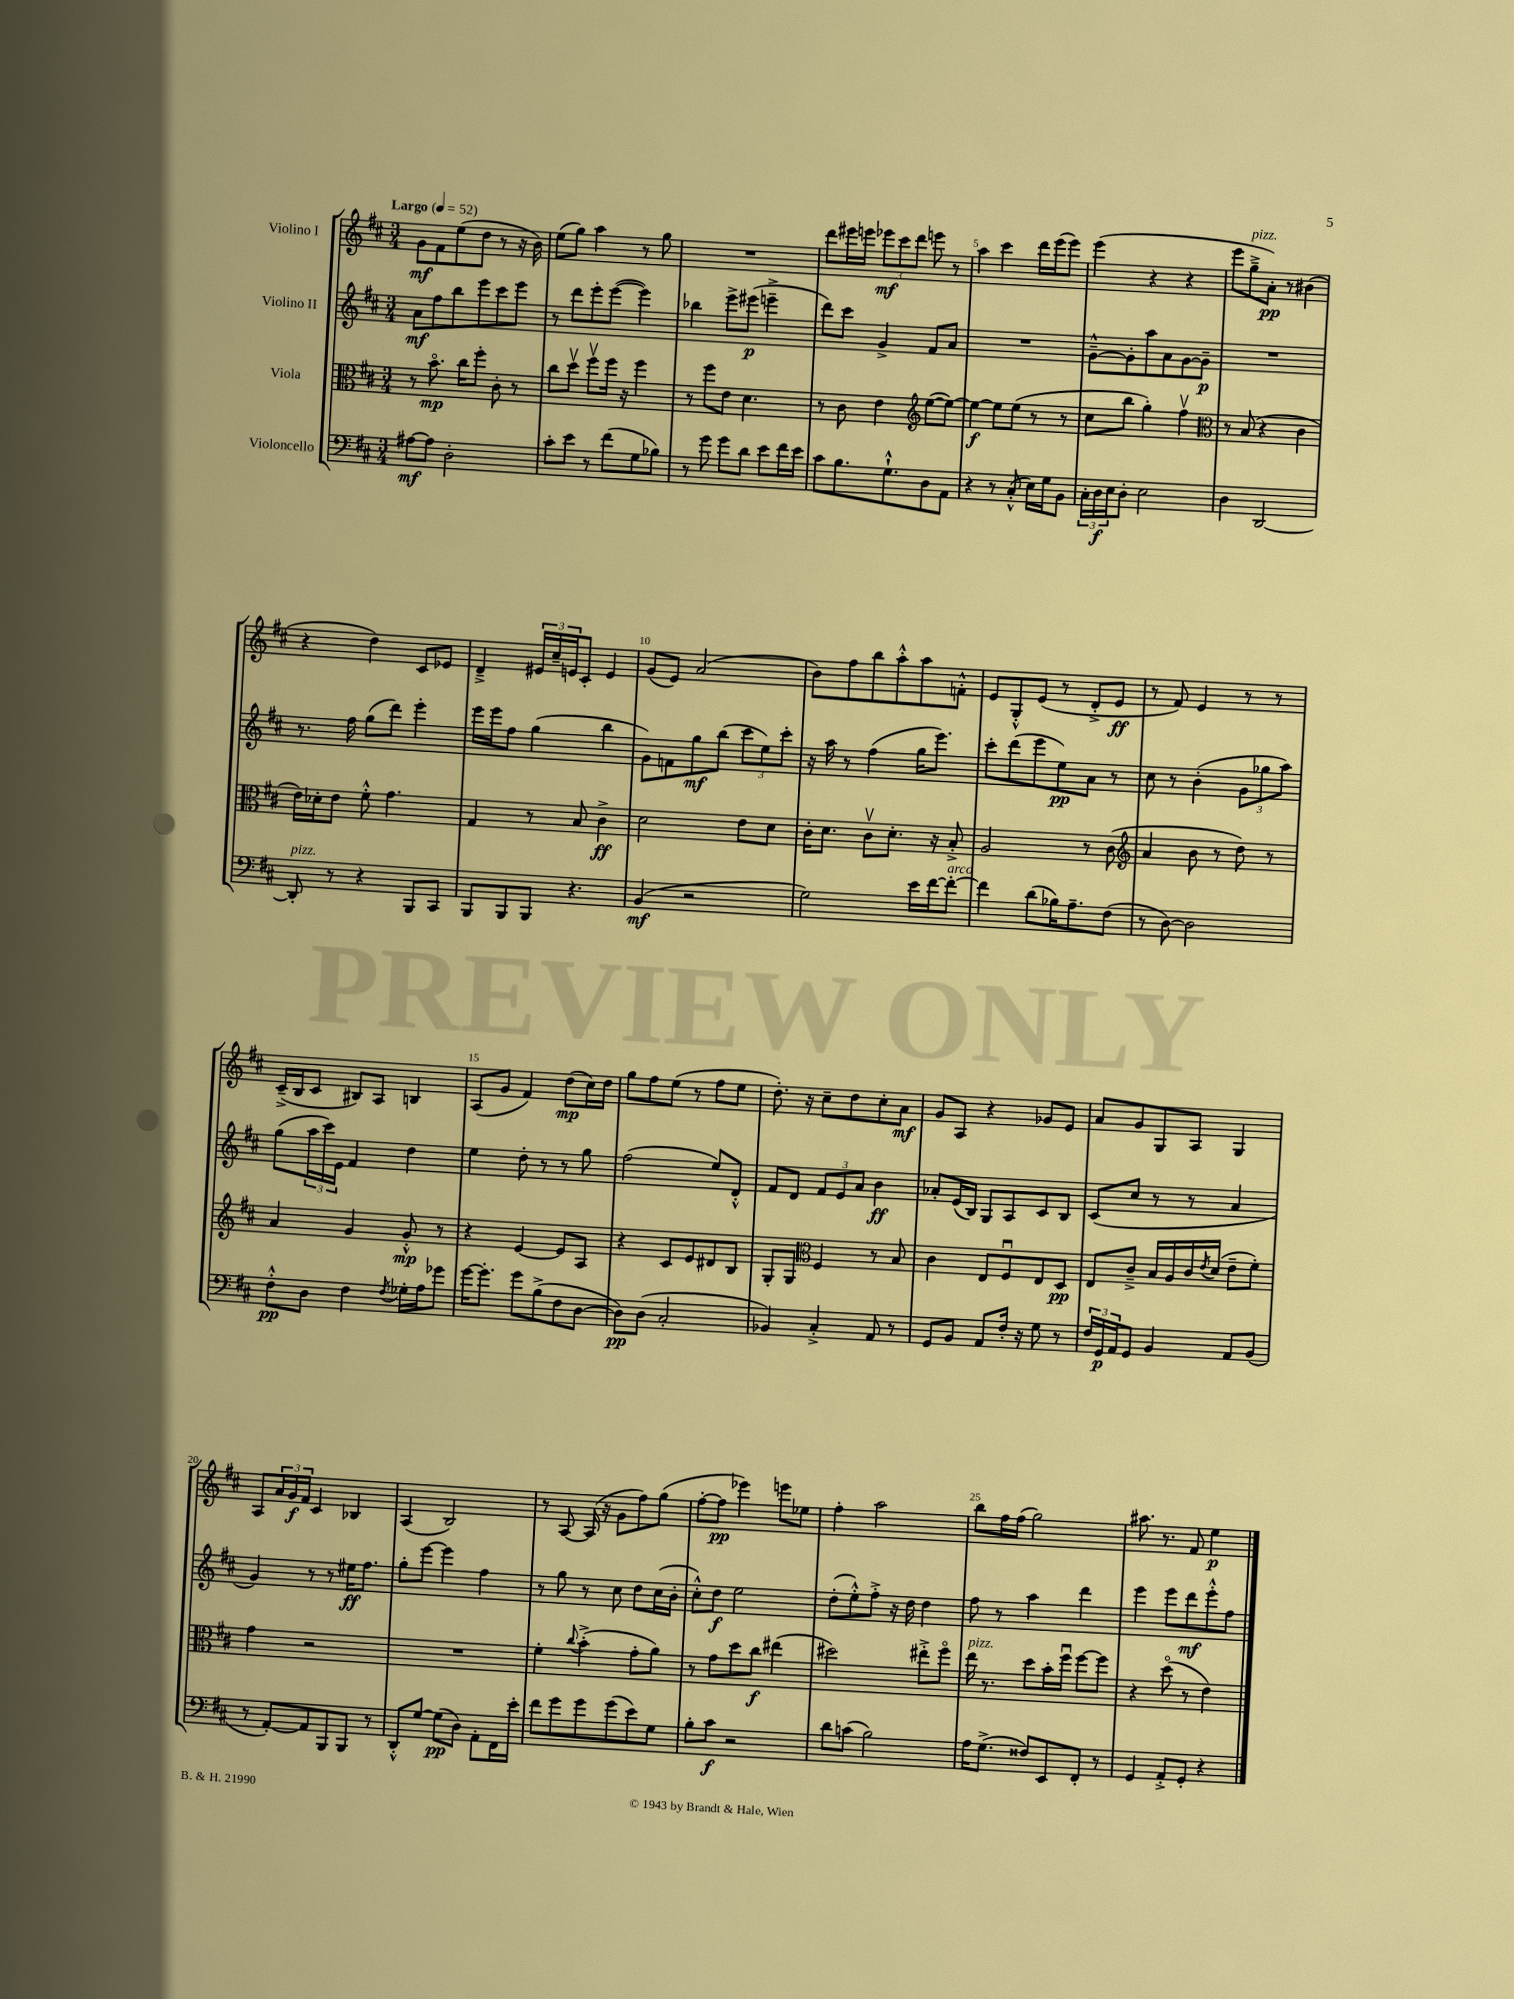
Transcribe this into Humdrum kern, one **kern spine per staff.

**kern	**kern	**kern	**kern
*staff4	*staff3	*staff2	*staff1
*clefF4	*clefC3	*clefG2	*clefG2
*k[f#c#]	*k[f#c#]	*k[f#c#]	*k[f#c#]
*M3/4	*M3/4	*M3/4	*M3/4
*MM52	*MM52	*MM52	*MM52
[8A#	8r	8a	8g
8A#]	8.bo	8ff#	8f#
2D'	.	8bb	(8ee
.	16cc#	.	.
.	8ff#'	8eee	8dd
.	8c#'	8ccc#	8r
.	8r	8eee	16r
.	.	.	16b)
=	=	=	=
8c#'	8cc#	8r	(8ee
8e	8ddv	8ddd	8gg)
8r	8ff#v	8eee'	4aa
(8f#	16ff#	([8eee	.
.	16r	.	.
8G	4ff#	4eee])	8r
8B-)	.	.	8gg
=	=	=	=
8r	8r	4bb-	2.r
8g	8ff#	.	.
8g	8e	8eee^	.
8d	4.d	(8eee#	.
8e	.	4eee~^	.
16f#	.	.	.
16e	.	.	.
=	=	=	=
8c#	8r	8ddd)	8ddd
8.B	8c#	8ccc#	16eee#
.	.	.	16eee
.	4e	4g^	12eee-
8.G`^^	.	.	.
.	.	.	12ccc#
.	.	.	12ddd
*	*clefG2	*	*
8D	([8ee	8f#	8eee
8AA	8ee_)	8a	8r
=	=	=	=
4r	4ee_	2.r	4aa
8r	8ee]	.	4ccc#
(8C#'^^	(8ee	.	.
16E)	8r	.	16ddd
16G	.	.	(16eee
8BB	8r	.	8eee)
=	=	=	=
24C#'	8cc#	[8g~^^	(4eee
24D	.	.	.
24E	.	.	.
8D'	8bb	8g']	.
2E	4gg')	8aa	4r
.	.	8a	.
.	4ff#v	[8g	4r
.	.	8g~]	.
=	=	=	=
*	*clefC3	*	*
4D	8r	2.r	8eee
.	(8B	.	8gg~^
[2DD	4r	.	8a')
.	.	.	8r
.	4c#	.	(4b#
=	=	=	=
8DD']	16e)	8.r	4r
.	16d-'	.	.
8r	8e	.	.
.	.	16ff#	.
4r	8f#'^^	(8gg	4dd)
.	4.g	8ddd)	.
8BBB	.	4eee'	8c#
8CC#	.	.	8e-
=	=	=	=
8BBB	4G	16eee	4d~^
.	.	16eee	.
8BBB	.	8ff#	.
8BBB	8r	(4gg	24e#
.	.	.	24cc#~
.	.	.	24e
4.r	8B	.	8c#'
.	4c#^	4bb	4e
=	=	=	=
(4BB	2d	8g)	(8g
.	.	8f	8e)
2r	.	8gg	(2a
.	.	(8bb	.
.	8e	12ccc#	.
.	.	12ee)	.
.	8d	.	.
.	.	12ccc#'	.
=	=	=	=
2G)	16c#'	16r	8b)
.	8.d	16aa	.
.	.	8r	8ff#
.	8c#v	(4ff#	8bb
.	8.d'	.	8aa'^^
16e	.	16gg	8aa
[16f#	16r	8.eee)	.
8f#'_	8B'^	.	8f'^^
=	=	=	=
4f#]	2A	8ccc#'	8e
.	.	(8ddd	8G'^^
(8d	.	8eee	(8e
16B-)	.	8ee)	8r
8.A~	.	.	.
.	8r	8a	8d'^
(8F#	(8c#	8r	8e
=	=	=	=
*	*clefG2	*	*
8r	4a	8cc#	8r
[8D)	.	8r	8f#)
2D]	8b	(4b'	4e
.	8r	.	.
.	8dd)	12g	8r
.	.	12gg-	.
.	8r	.	8r
.	.	12aa)	.
=	=	=	=
8F#'^^	4a	(8gg	(16c#~^
.	.	.	16B
8D	.	24aa	8c#
.	.	24ccc#)	.
.	.	24e	.
4F#	4g	4f#	8B#)
.	.	.	8A
8qF#	.	.	.
16G-'	8g'^^	4dd	4B
16A	.	.	.
8g-	8r	.	.
=	=	=	=
[16g	4r	4ee	(8A
8.g']	.	.	.
.	.	.	8g
8g	[4e	8dd'	4f#)
(8B^	.	8r	.
8F#	8e]	8r	(8dd
[8D	8A	8gg	16cc#)
.	.	.	16dd
=	=	=	=
8D])	4r	(2ff#	8gg
(8D	.	.	8ff#
2C#'	8c#	.	(8ee
.	8e	.	8r
.	8d#	8ee)	8ff#
.	8B	8d'^^	8ee
=	=	=	=
4BB-)	8G'	8f#	8.dd')
.	8G	8d	.
.	.	.	16r
*	*clefC3	*	*
4C#'^	4F#	12f#	8cc#~
.	.	12e	.
.	.	.	8dd
.	.	12a	.
8AA	8r	4b	8cc#'
8r	8B	.	8a
=	=	=	=
8GG	4c#	8a-'	8g
8BB	.	(16e	8A
.	.	16B)	.
8AA	8E	8G	4r
16F#'	8F#u	8A	.
16r	.	.	.
8G	8E	8c#	8g-
8r	8D	8B	8e
=	=	=	=
24F#	8E	(8c#	8a
24GG	.	.	.
24AA	.	.	.
8GG	8c#~^	8cc#	8g
4BB	16B	8r	8G
.	16A	.	.
.	16c#	8r	8A
.	8qe	.	.
.	(16d	.	.
8AA	8e~	4a	4G
(8BB	8f#')	.	.
=	=	=	=
8r	4g	4g)	8A
[8AA')	.	.	24a
.	.	.	24g
.	.	.	24f#
8AA]	2r	8r	4c#
8BBB	.	8r	.
8BBB	.	16ee#	4B-
.	.	8.ff#	.
8r	.	.	.
=	=	=	=
8DD'^^	2.r	8gg'	(4A
[8G	.	[8eee	.
(8G]	.	4eee]	2B)
8D)	.	.	.
8AA'	.	4ff#	.
16FF#	.	.	.
16e'	.	.	.
=	=	=	=
8f#	4f#'	8r	8r
8g	.	8gg	[8A
.	8qqcc#	.	.
8g	(4b'^	8r	(16A]
.	.	.	16r
(8g	.	8cc#	8g
8e)	8g'	8dd	8ff#)
8G	8a)	(16cc#	(8gg
.	.	16b'	.
=	=	=	=
8B'	8r	8cc#'^^)	[8ff#'
8c#	8g	8dd	8ff#]
2r	8dd	2ee	4eee-)
.	8cc#	.	.
.	(4ee#	.	8eee
.	.	.	8ee-
=	=	=	=
8d	2dd#)	(8dd'	4ff#'
(8c	.	8ee'^^)	.
2B)	.	8ff#'^	2aa
.	.	16r	.
.	.	16dd	.
.	8ee#'^	4dd	.
.	8ff#o	.	.
=	=	=	=
16A	16ee	8ff#	8bb
(8.G^	8.r	.	.
.	.	8r	16ff#
.	.	.	(16ff#
8F##)	8dd	4aa	2gg)
8EE	16b'	.	.
.	16ff#u	.	.
8FF#'	[8ff#	4ddd	.
8r	8ff#]	.	.
=	=	=	=
4GG	4r	4eee	8.aa#
.	.	.	8.r
8AA'^	(8ddo	8eee	.
8GG'	8r	8ddd	8f#
4r	4e)	8eee'^^	4ee
.	.	8ff#	.
==	==	==	==
*-	*-	*-	*-
